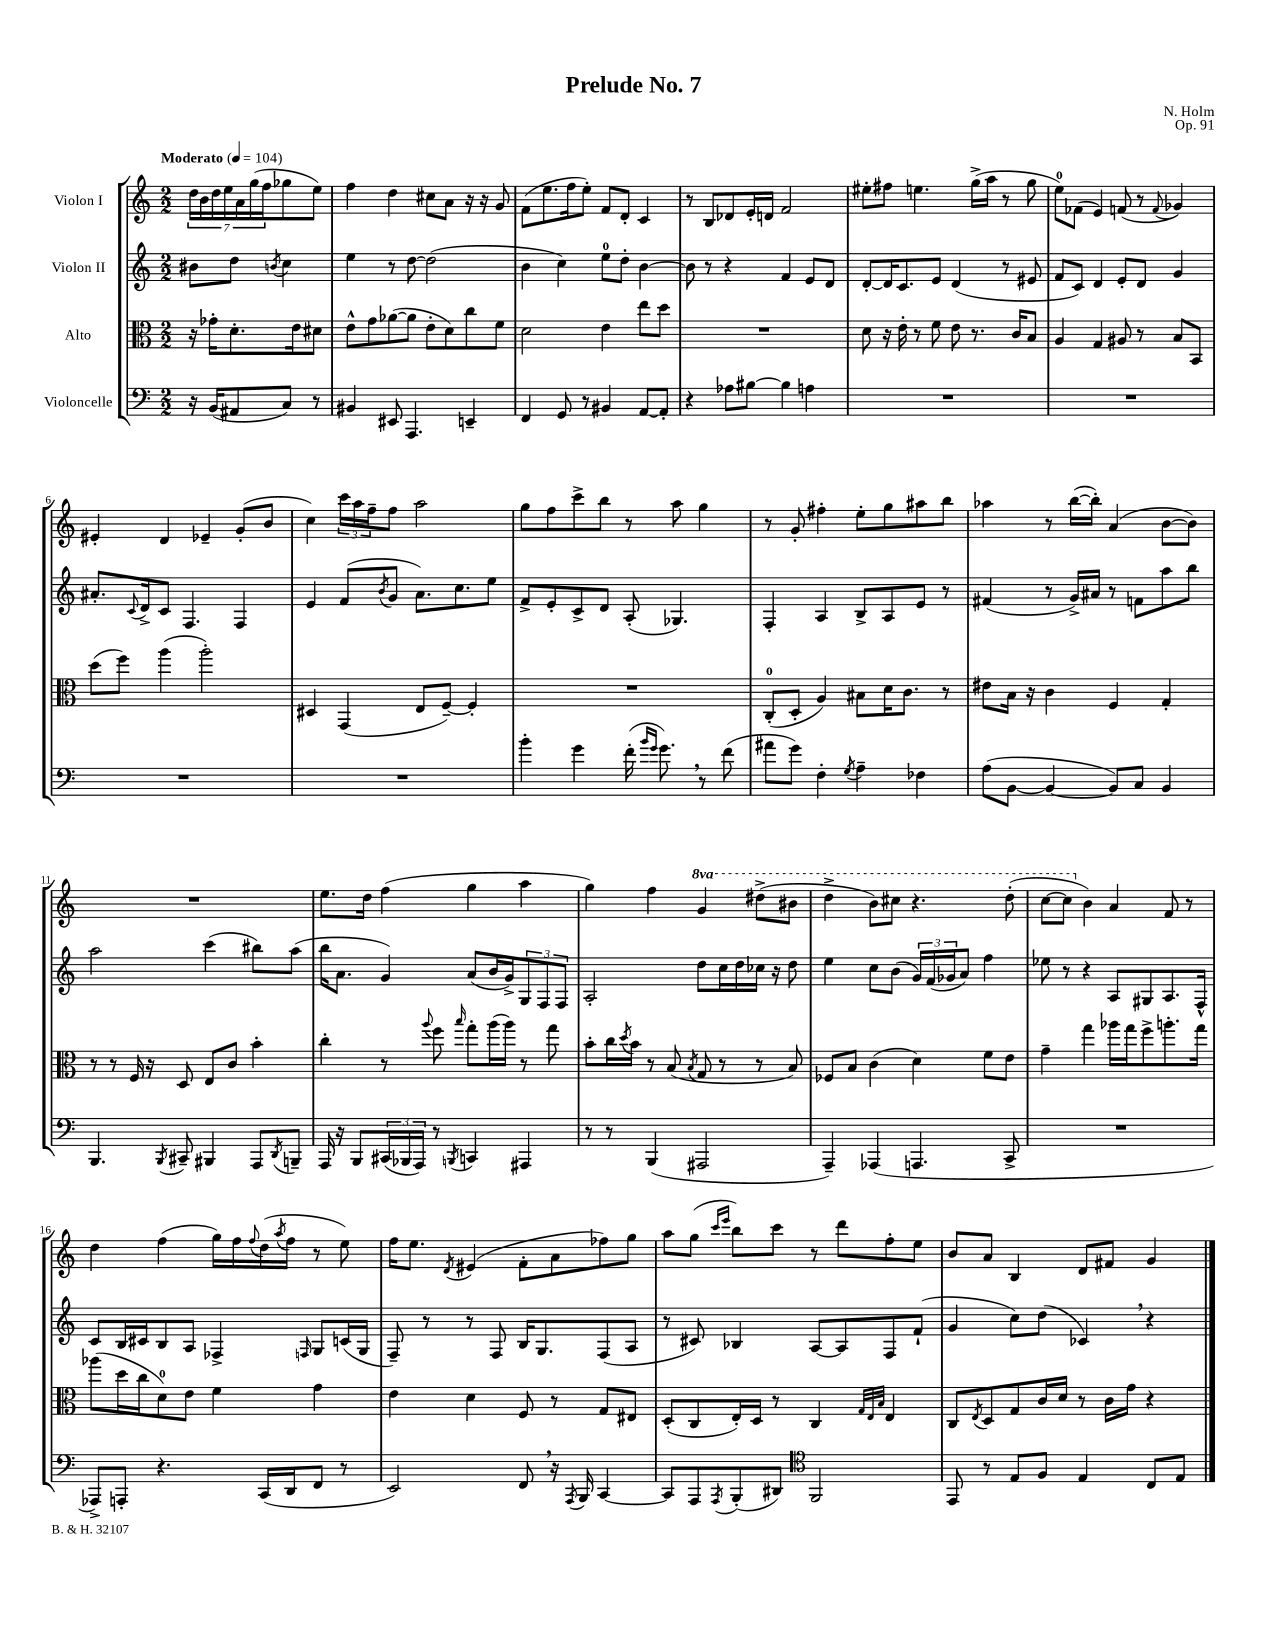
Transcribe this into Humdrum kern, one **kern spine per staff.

**kern	**kern	**kern	**kern
*staff4	*staff3	*staff2	*staff1
*clefF4	*clefC3	*clefG2	*clefG2
*k[]	*k[]	*k[]	*k[]
*M2/2	*M2/2	*M2/2	*M2/2
*MM104	*MM104	*MM104	*MM104
16r	16r	8b#	28dd
.	.	.	28b
(16BB	16g-'	.	.
.	.	.	28dd
.	.	.	28ee
8AA#	8.d'	8dd	.
.	.	.	28a
.	.	.	(28gg
.	.	.	28ff
.	.	8qb	.
8C)	.	4cc	8gg-
.	16e	.	.
8r	8d#	.	8ee)
=	=	=	=
4BB#	8e^^	4ee	4ff
.	8g	.	.
8EE#	([8a-	8r	4dd
4.AAA	8a-]	[8dd	.
.	8e'	(2dd]	8cc#
.	8d)	.	8a
4EE~	8cc	.	16r
.	.	.	16r
.	8f	.	8g
=	=	=	=
4FF	2d	4b	(8f
.	.	.	8.ee
8GG	.	4cc)	.
.	.	.	16ff
8r	.	.	8ee')
4BB#	4e	8ee	8f
.	.	8dd'	8d'
[8AA	8ee	[4b	4c
8AA']	8dd	.	.
=	=	=	=
4r	1r	8b]	8r
.	.	8r	8B
8A-	.	4r	8d-
[8B#	.	.	16e'
.	.	.	16d
4B#]	.	4f	2f
4A	.	8e	.
.	.	8d	.
=	=	=	=
1r	8d	[8d'	8ee#'
.	16r	16d]	8ff#
.	16e'	8.c	.
.	8r	.	4.ee
.	8f	8e	.
.	8e	(4d	.
.	8.r	.	(16gg^
.	.	.	16aa
.	.	8r	8r
.	16c	.	.
.	8B	8e#	8gg
=	=	=	=
1r	4A	8f	8ee)
.	.	8c)	(8f-
.	4G	4d	4e)
.	8A#	8e'	(8f
.	8r	8d	8r
.	.	.	8qqf
.	8B	4g	4g-)
.	8BB	.	.
=	=	=	=
1r	(8dd	8.a#'	4e#'
.	8ff)	.	.
.	.	8qqc	.
.	.	16d^	.
.	(4aa	8c	4d
.	.	4.F	.
.	2aa')	.	4e-~
.	.	4F	(8g'
.	.	.	8b
=	=	=	=
1r	4D#	4e	4cc)
.	(4GG	(8f	24ccc
.	.	.	24aa
.	.	.	24ff~
.	.	8qb	.
.	.	8g	8ff
.	8E	8.a)	2aa
.	[8F~)	.	.
.	.	8.cc	.
.	4F']	.	.
.	.	8ee	.
=	=	=	=
4b'	1r	8f^	8gg
.	.	8e'	8ff
4g	.	8c^	8ccc^
.	.	8d	8bb
(16f'	.	(8A'	8r
16qqb	.	.	.
16qqg	.	.	.
8.g)	.	.	.
.	.	4.G-)	8aa
8r	.	.	4gg
(8f	.	.	.
=	=	=	=
8a#	(8C'	4F'	8r
8g)	8D'	.	8g'
4F'	4A)	4A	4ff#'
8qG	.	.	.
4A~	8B#	8B^	8ee'
.	16d	8A	8gg
.	8.c	.	.
4F-	.	8e	8aa#
.	8r	8r	8bb
=	=	=	=
(8A	8e#	(4f#	4aa-
[8BB	16B	.	.
.	16r	.	.
4BB_	4c	8r	8r
.	.	16g^)	([16bb
.	.	16a#	16bb'])
8BB])	4F	8r	(4a
8C	.	8f	.
4BB	4G'	8aa	[8b
.	.	8bb	8b])
=	=	=	=
4.BBB	8r	2aa	1r
.	8r	.	.
.	16F	.	.
.	16r	.	.
8qBBB	.	.	.
8CC#~	8D	.	.
4BBB#	8E	(4ccc	.
.	8c	.	.
8AAA	4b'	8bb#)	.
8qDD	.	.	.
8BBB~	.	(8aa	.
=	=	=	=
16AAA	4cc'	16bb	8.ee
16r	.	8.a	.
8BBB	.	.	.
.	.	.	16dd
(24CC#	8r	4g)	(4ff
24BBB-	.	.	.
24AAA)	.	.	.
.	8qqaa	.	.
8r	8ff	.	.
8qBBB	16qqbb	.	.
4CC	8gg'	(8a	4gg
.	(16aa	16b	.
.	16aa)	16g^)	.
4AAA#	8r	12G	4aa
.	.	12F	.
.	8gg	.	.
.	.	12F	.
=	=	=	=
8r	8b'	2A'	4gg)
8r	16cc	.	.
.	8qdd	.	.
.	16b	.	.
(4BBB	8r	.	4ff
.	(8B	.	.
.	8qB	.	.
2AAA#	8G	8dd	4gg
.	8r	16cc	.
.	.	16dd	.
.	8r	16cc-	(8ddd#^
.	.	16r	.
.	8B)	8dd	8bb#
=	=	=	=
4AAA~)	8F-	4ee	4ddd^
.	8B	.	.
(4AAA-	(4c	8cc	8bb)
.	.	(8b	8ccc#
4.AAA	4d)	24g)	4.r
.	.	(24f	.
.	.	24g-	.
.	.	8a)	.
.	8f	4ff	.
8CC^	8e	.	(8ddd'
=	=	=	=
1r	4g~	8ee-	[8ccc
.	.	8r	8ccc]
.	4gg	4r	4b)
.	16aa-	8A	4a
.	16gg	.	.
.	8ff^	8G#	.
.	8.aa'	8.A	8f
.	.	.	8r
.	16gg	16F^^	.
=	=	=	=
8AAA-^)	(8aa-	8c	4dd
8AAA'	16dd	16B	.
.	16cc	16c#	.
4.r	8d)	8B	(4ff
.	8e	8A	.
.	4f	4F-^	16gg)
.	.	.	16ff
.	.	.	8qqff
(16CC	.	.	(16dd
.	.	.	8qaa
16DD	.	.	16ff
.	.	16qqF	.
8FF	4g	8G	8r
8r	.	(16c	8ee)
.	.	16G	.
=	=	=	=
2EE)	4e	8F~)	16ff
.	.	.	8.ee
.	.	8r	.
.	.	.	8qd
.	4d	8r	(4e#
.	.	8F	.
8FF	8F	16B	8f'
.	.	8.G	.
16r	8r	.	8a
8qAAA	.	.	.
16BBB	.	.	.
[4CC	8G	(8F	8ff-)
.	8E#	8A	8gg
=	=	=	=
8CC]	(8D'	8r	8aa
8AAA	8C	8c#)	(8gg
.	.	.	16qqccc
8qAAA	.	.	16qqeee
(8BBB'	16E')	4B-	8bb)
.	16D	.	.
8DD#)	8r	.	8ccc
*clefC4	*	*	*
2FF	4C	[8A	8r
.	.	8A]	8ddd
.	32qqG	.	.
.	32qqE	.	.
.	32qqB	.	.
.	4E	8F	8ff'
.	.	(8f`	8ee
=	=	=	=
8EE	8C	4g	8b
.	8qE	.	.
8r	8D	.	8a
8E	8G	8cc)	4B
8F	16c	(8dd	.
.	16d	.	.
4E	8r	4c-)	8d
.	16c	.	8f#
.	16g	.	.
8C	4r	4r	4g
8E	.	.	.
==	==	==	==
*-	*-	*-	*-
